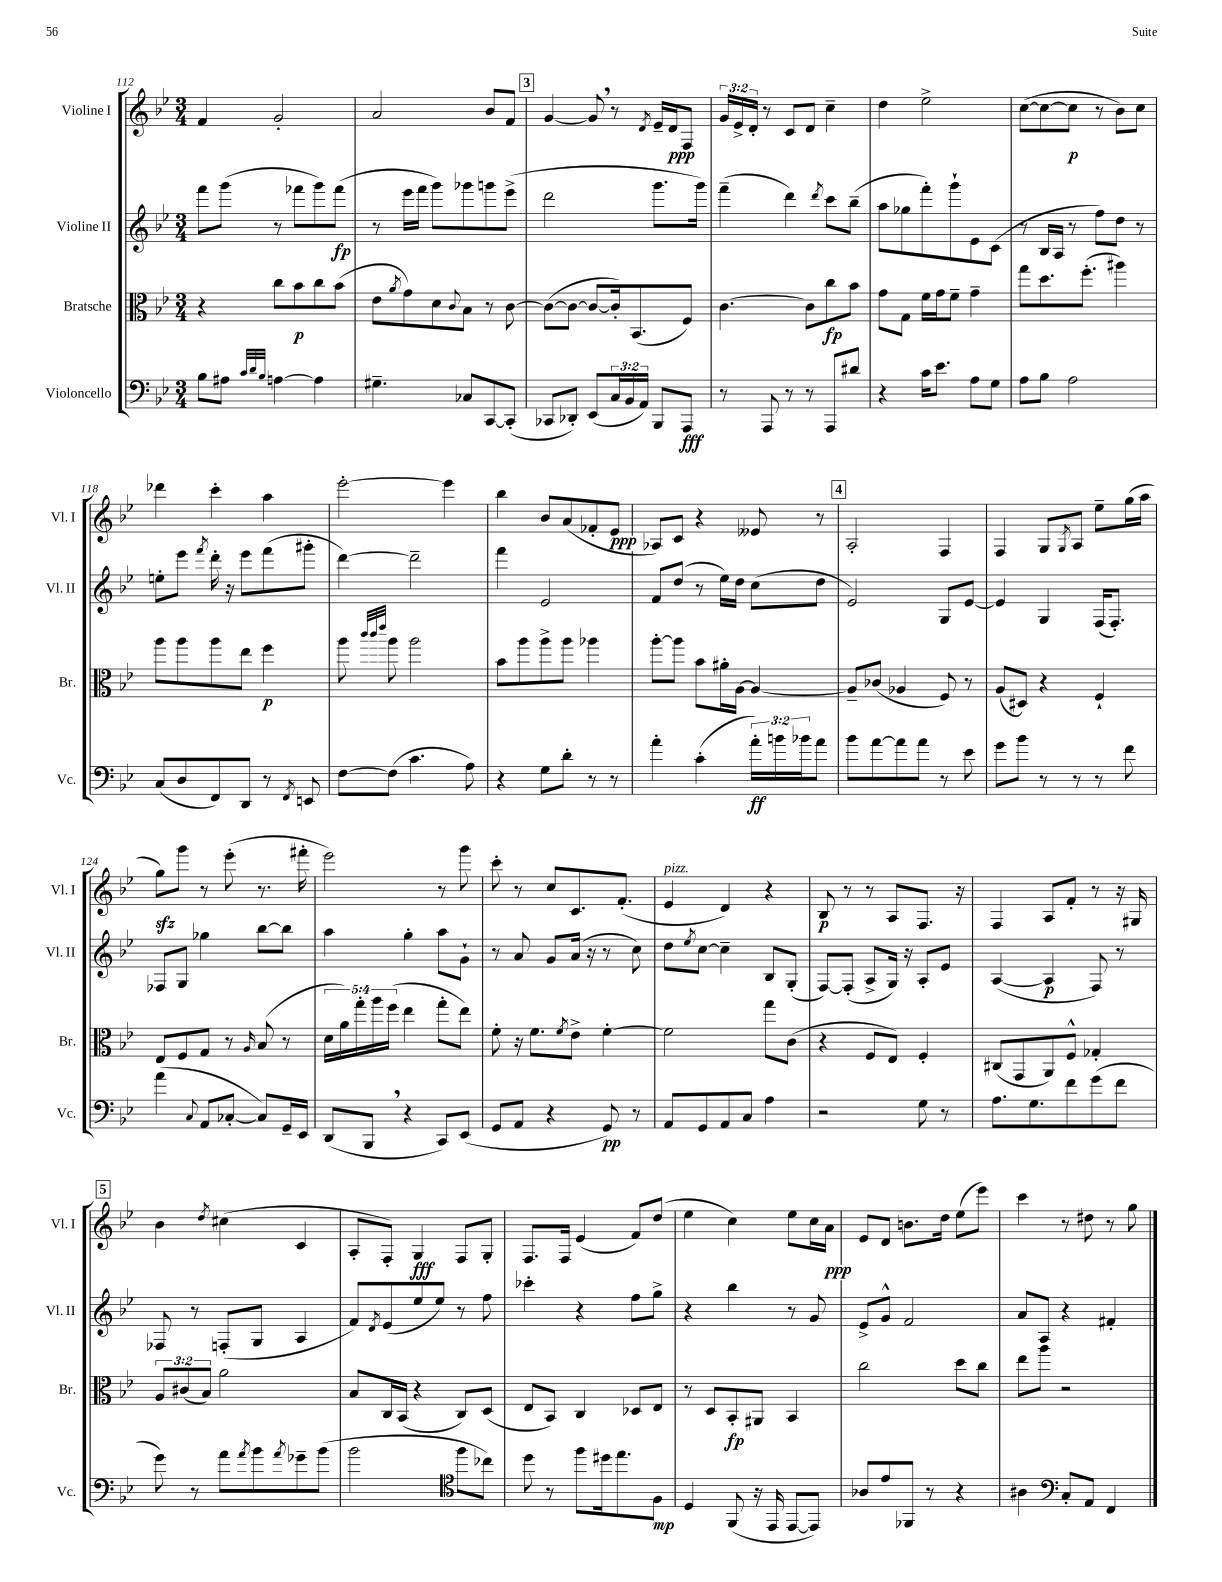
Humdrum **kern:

**kern	**dynam	**kern	**dynam	**kern	**dynam	**kern	**dynam
*part4	*part4	*part3	*part3	*part2	*part2	*part1	*part1
*staff4	*staff4	*staff3	*staff3	*staff2	*staff2	*staff1	*staff1
*I"Violoncello	*	*I"Bratsche	*	*I"Violine II	*	*I"Violine I	*
*I'Vc.	*	*I'Br.	*	*I'Vl. II	*	*I'Vl. I	*
*clefF4	*	*clefC3	*	*clefG2	*	*clefG2	*
*k[b-e-]	*	*k[b-e-]	*	*k[b-e-]	*	*k[b-e-]	*
*M3/4	*	*M3/4	*	*M3/4	*	*M3/4	*
=112	=112	=112	=112	=112	=112	=112	=112
8B-\L	.	4r	.	8fff\L	.	4f/	.
8A#X\J	.	.	.	(8ggg\J	.	.	.
32qqc/LLL	.	.	.	.	.	.	.
32qqd/	.	.	.	.	.	.	.
32qqB-/JJJ	.	.	.	.	.	.	.
[4An\	.	8cc\L	.	8r	.	2g'/	.
.	.	8b-\	p	8fff-X\L	.	.	.
4A\]	.	8cc\	.	8ggg\)	.	.	.
.	.	(8b-\J	.	(8fff-\J	fp	.	.
=113	=113	=113	=113	=113	=113	=113	=113
4.G#X~\	.	8e-\L	.	8r	.	2a/	.
.	.	8qa/	.	.	.	.	.
.	.	8g\)	.	16eee-\LL	.	.	.
.	.	.	.	16fff\JJ	.	.	.
.	.	8d\	.	8ggg\L)	.	.	.
.	.	8qqc/	.	.	.	.	.
8C-X/L	.	8B-\J	.	8ggg-X\	.	.	.
[8CC/	.	8r	.	8gggn\	.	8b-/L	.
(8CC'/J]	.	[8c\	.	(8eee-^\J	.	8f/J	.
!!LO:REH:place=s1:t=3
=114	=114	=114	=114	=114	=114	=114	=114
8CC-X/L	.	(8c\L_	.	2ddd\	.	[4g/	.
8DD-X'/J)	.	8c\J_	.	.	.	.	.
(8EE-/L	.	8c/L_	.	.	.	8g,/]	.
24C/L	.	16c'/k])	.	.	.	8r	.
24BB-/	.	.	.	.	.	.	.
.	.	(8.BB-/	.	.	.	.	.
24AA/JJ)	.	.	.	.	.	.	.
.	.	.	.	.	.	8qd/	.
8BBB-/L	.	.	.	8.ggg\L	.	16e-~/LL	.
.	.	.	.	.	.	16d/J	ppp
8AAA/J	fff	8F/J)	.	.	.	8F/J	.
.	.	.	.	16ggg\Jk)	.	.	.
=115	=115	=115	=115	=115	=115	=115	=115
8r	.	[4.c\	.	(4fff~\	.	24g/LL	.
.	.	.	.	.	.	24e-^/	.
.	.	.	.	.	.	24d'/JJ	.
8AAA/	.	.	.	.	.	8r	.
8r	.	.	.	4ddd\)	.	8c/L	.
8r	.	8c\L]	.	.	.	8d/J	.
.	.	.	.	8qddd/	.	.	.
8AAA/L	.	8cc\	fp	8ccc\L	.	4cc~\	.
8d#X/J	.	8b-\J	.	(8bb-~\J	.	.	.
=116	=116	=116	=116	=116	=116	=116	=116
4r	.	8g\L	.	8aa\L	.	4dd\	.
.	.	8G\J	.	8gg-X\	.	.	.
16c\KL	.	16f\LL	.	8fff'\)	.	2ee-^\	.
8.e-\J	.	16g\J	.	.	.	.	.
.	.	8f~\J	.	8ggg`\	.	.	.
8A\L	.	4g~\	.	8e-\	.	.	.
8G\J	.	.	.	(8c\J	.	.	.
=117	=117	=117	=117	=117	=117	=117	=117
8A\L	.	8gg\L	.	8r	.	([8cc\L	.
8B-\J	.	8.dd\	.	16B-/LL	.	8cc\_	.
.	.	.	.	16A/JJ	.	.	.
2A\	.	.	.	8r	.	8cc\J]	p
.	.	(8.ff'\J	.	.	.	.	.
.	.	.	.	8ff\L)	.	8r	.
.	.	4aa#X\)	.	8dd\J	.	8b-\L)	.
.	.	.	.	8r	.	8cc\J	.
!!LO:LB:g=z
=118	=118	=118	=118	=118	=118	=118	=118
(8C/L	.	8aa\L	.	8een'\L	.	4ddd-X\	.
8D/	.	8aa\	.	8eee-\J	.	.	.
.	.	.	.	8qfff/	.	.	.
8FF/)	.	8aa\	.	16ddd'\	.	4ccc'\	.
.	.	.	.	16r	.	.	.
8DD/J	.	8ee-\J	.	8eee-\L	.	.	.
8r	.	4ff\	p	(8fff\	.	4aa\	.
8qFF/	.	.	.	.	.	.	.
8EEn/	.	.	.	8ggg#X'\J	.	.	.
=119	=119	=119	=119	=119	=119	=119	=119
[8F\L	.	8aa\	.	[4ddd\)	.	[2eee-'\	.
.	.	32qqccc/LLL	.	.	.	.	.
.	.	32qqccc/	.	.	.	.	.
.	.	32qqeee-/JJJ	.	.	.	.	.
(8F\J]	.	8aa\	.	.	.	.	.
4.c\	.	2aa\	.	2ddd~\]	.	.	.
.	.	.	.	.	.	4eee-\]	.
8A\)	.	.	.	.	.	.	.
=120	=120	=120	=120	=120	=120	=120	=120
4r	.	8b-\L	.	4fff\	.	4bb-\	.
.	.	8aa\	.	.	.	.	.
8G\L	.	8aa^\	.	2e-/	.	8b-/L	.
8d'\J	.	8aa\J	.	.	.	(8a/	.
8r	.	4aa-X\	.	.	.	8f-X'/	.
8r	.	.	.	.	.	8e-/J	ppp
=121	=121	=121	=121	=121	=121	=121	=121
4a'\	.	[8aa'\L	.	8f/L	.	8A-X/L)	.
.	.	8aa\J]	.	(8dd/J	.	8c/J	.
(4c'\	.	8b-\L	.	8r	.	4r	.
.	.	16a#X'\L	.	16ee-\LL)	.	.	.
.	.	[16A\JJ	.	16dd\JJ	.	.	.
24a'\LL)	ff	4A/_	.	(8cc\L	.	8e--X/	.
24bn\	.	.	.	.	.	.	.
24b-X\J	.	.	.	.	.	.	.
8a\J	.	.	.	8dd\J	.	8r	.
!!LO:REH:place=s1:t=4
=122	=122	=122	=122	=122	=122	=122	=122
8b-\L	.	8A~/L]	.	2e-/)	.	2A'/	.
[8a\	.	(8c-X/J	.	.	.	.	.
8a\]	.	4A-X/	.	.	.	.	.
8a\J	.	.	.	.	.	.	.
8r	.	8F/)	.	8G/L	.	4F/	.
8e-\	.	8r	.	[8e-/J	.	.	.
=123	=123	=123	=123	=123	=123	=123	=123
8g\L	.	(8A/L	.	4e-/]	.	4F/	.
8b-\J	.	8D#X/J)	.	.	.	.	.
8r	.	4r	.	4G/	.	8G/L	.
.	.	.	.	.	.	8qG/	.
8r	.	.	.	.	.	8A/J	.
8r	.	4F`/	.	(16F/KL	.	8ee-~\L	.
.	.	.	.	8.F'/J)	.	.	.
8f\	.	.	.	.	.	(16gg\L	.
.	.	.	.	.	.	16aa\JJ	.
!!LO:LB:g=z
=124	=124	=124	=124	=124	=124	=124	=124
(4a\	.	8E-/L	.	8F-X/L	.	8ggzz\L)	.
.	.	8F/	.	8G/J	.	8ggg\J	.
8qqC/	.	.	.	.	.	.	.
8AA/L	.	8G/J	.	4gg-X\	.	8r	.
[8C-X'/J	.	8r	.	.	.	(8eee-'\	.
.	.	16qqA/	.	.	.	.	.
8C-/L])	.	(8B-/	.	[8bb-\L	.	8.r	.
16GG~/L	.	8r	.	8bb-\J]	.	.	.
16EE-/JJ	.	.	.	.	.	16fff#X'\	.
=125	=125	=125	=125	=125	=125	=125	=125
(8DD/L	.	20d\LL	.	4aa\	.	2eee-\)	.
.	.	20a\)	.	.	.	.	.
.	.	20gg'\	.	.	.	.	.
8BBB-,/J	.	.	.	.	.	.	.
.	.	20aa\	.	.	.	.	.
.	.	(20ff\JJ	.	.	.	.	.
4r	.	4ee-\	.	4gg'\	.	.	.
8CC/L)	.	8gg'\L	.	8aa\L	.	8r	.
(8EE-/J	.	8ee-\J)	.	8g`\J	.	8ggg\	.
=126	=126	=126	=126	=126	=126	=126	=126
8GG/L	.	8f'\	.	8r	.	8ccc'\	.
8AA/J	.	16r	.	8a/	.	8r	.
.	.	8.f\L	.	.	.	.	.
4r	.	.	.	8g/L	.	8cc/L	.
.	.	8qf/	.	.	.	.	.
.	.	8e-^\J	.	(16a/Jk	.	8.c/	.
.	.	.	.	16r	.	.	.
8GG/)	pp	[4f'\	.	8r	.	.	.
.	.	.	.	.	.	(8.f'/J	.
8r	.	.	.	8cc\)	.	.	.
=127	=127	=127	=127	=127	=127	=127	=127
!	!	!	!	!	!	!LO:TX:a:i:t=pizz.	!
8AA/L	.	2f\]	.	8dd\L	.	4e-/	.
.	.	.	.	8qee-/	.	.	.
8GG/	.	.	.	[8cc\J	.	.	.
8AA/	.	.	.	4cc~\]	.	4d/)	.
8C/J	.	.	.	.	.	.	.
4A\	.	8gg\L	.	8B-/L	.	4r	.
.	.	(8c\J	.	(8G'/J	.	.	.
=128	=128	=128	=128	=128	=128	=128	=128
2r	.	4r	.	[8F/L)	.	8B-/	p
.	.	.	.	(8F'/J]	.	8r	.
.	.	8F/L	.	8A^/L	.	8r	.
.	.	8E-/J)	.	16G/Jk)	.	8A/L	.
.	.	.	.	16r	.	.	.
8G\	.	4F'/	.	8A'/L	.	8.F/J	.
8r	.	.	.	8e-/J	.	.	.
.	.	.	.	.	.	16r	.
=129	=129	=129	=129	=129	=129	=129	=129
8.A\L	.	(8C#X/L	.	([4A/	.	4F/	.
.	.	8GG/	.	.	.	.	.
8.G\	.	.	.	.	.	.	.
.	.	8AA/)	.	4A/]	p	8A/L	.
8f\	.	8F^^/J	.	.	.	8f'/J	.
(8g\	.	4G-X'/	.	8F/)	.	8r	.
8f\J	.	.	.	8r	.	16r	.
.	.	.	.	.	.	16G#X/	.
!!LO:LB:g=z
!!LO:REH:place=s1:t=5
=130	=130	=130	=130	=130	=130	=130	=130
8g\)	.	12A/L	.	8F-X/	.	4b-\	.
.	.	(12c#X/	.	.	.	.	.
8r	.	.	.	8r	.	.	.
.	.	12B-/J)	.	.	.	.	.
.	.	.	.	.	.	8qdd/	.
8a\L	.	2a\	.	(8Fn'/L	.	(4cc#X\	.
8qa/	.	.	.	.	.	.	.
8b-\	.	.	.	8G/J	.	.	.
8qa/	.	.	.	.	.	.	.
8g-X~\	.	.	.	4A/	.	4c/	.
(8b-\J	.	.	.	.	.	.	.
=131	=131	=131	=131	=131	=131	=131	=131
2b-\	.	8B-/L	.	8f/L)	.	8A'/L	.
.	.	.	.	8qd/	.	.	.
.	.	16C/L	.	(8e-/	.	8F'/J)	.
.	.	(16BB-/JJ	.	.	.	.	.
.	.	4r	.	8ee-/	.	4G/	fff
.	.	.	.	8ee-/J)	.	.	.
*clefC4	*	*	*	*	*	*	*
8ff\L	.	8C/L)	.	8r	.	8F/L	.
8cc-X\J)	.	(8D/J	.	8ff\	.	8G'/J	.
=132	=132	=132	=132	=132	=132	=132	=132
8dd\	.	8E-/L	.	4ccc-X'\	.	8.F/L	.
8r	.	8BB-/J)	.	.	.	.	.
.	.	.	.	.	.	16F/Jk	.
8ff\L	.	4C/	.	4r	.	(4e-/	.
16dd#X\k	.	.	.	.	.	.	.
8.ee-\	.	.	.	.	.	.	.
.	.	8D-X/L	.	8ff\L	.	8f/L)	.
8F\J	mp	8E-/J	.	8gg^\J	.	(8dd/J	.
=133	=133	=133	=133	=133	=133	=133	=133
4D/	.	8r	.	4r	.	4ee-\	.
.	.	8D/L	.	.	.	.	.
(8FF/	.	8BB-'/	fp	4bb-\	.	4cc\)	.
16r	.	8AA#X/J	.	.	.	.	.
16EE-/	.	.	.	.	.	.	.
[8EE-/L	.	4BB-/	.	8r	.	8ee-\L	.
8EE-/J])	.	.	.	8g/	.	16cc\L	.
.	.	.	.	.	.	16a\JJ	ppp
=134	=134	=134	=134	=134	=134	=134	=134
8A-X/L	.	2cc\	.	8e-^/L	.	8e-/L	.
8e-/	.	.	.	8g^^/J	.	8d/J	.
8FF-X/J	.	.	.	2f/	.	8.bn\L	.
8r	.	.	.	.	.	.	.
.	.	.	.	.	.	16dd\Jk	.
4r	.	8dd\L	.	.	.	(8ee-\L	.
.	.	8cc\J	.	.	.	8eee-\J)	.
=135	=135	=135	=135	=135	=135	=135	=135
4A#X\	.	8ee-\L	.	8a/L	.	4ccc\	.
.	.	8aa\J	.	8A/J	.	.	.
*clefF4	*	*	*	*	*	*	*
8C'/L	.	2r	.	4r	.	8r	.
8AA/J	.	.	.	.	.	8dd#X\	.
4FF/	.	.	.	4f#X'/	.	8r	.
.	.	.	.	.	.	8gg\	.
==	==	==	==	==	==	==	==
*-	*-	*-	*-	*-	*-	*-	*-
